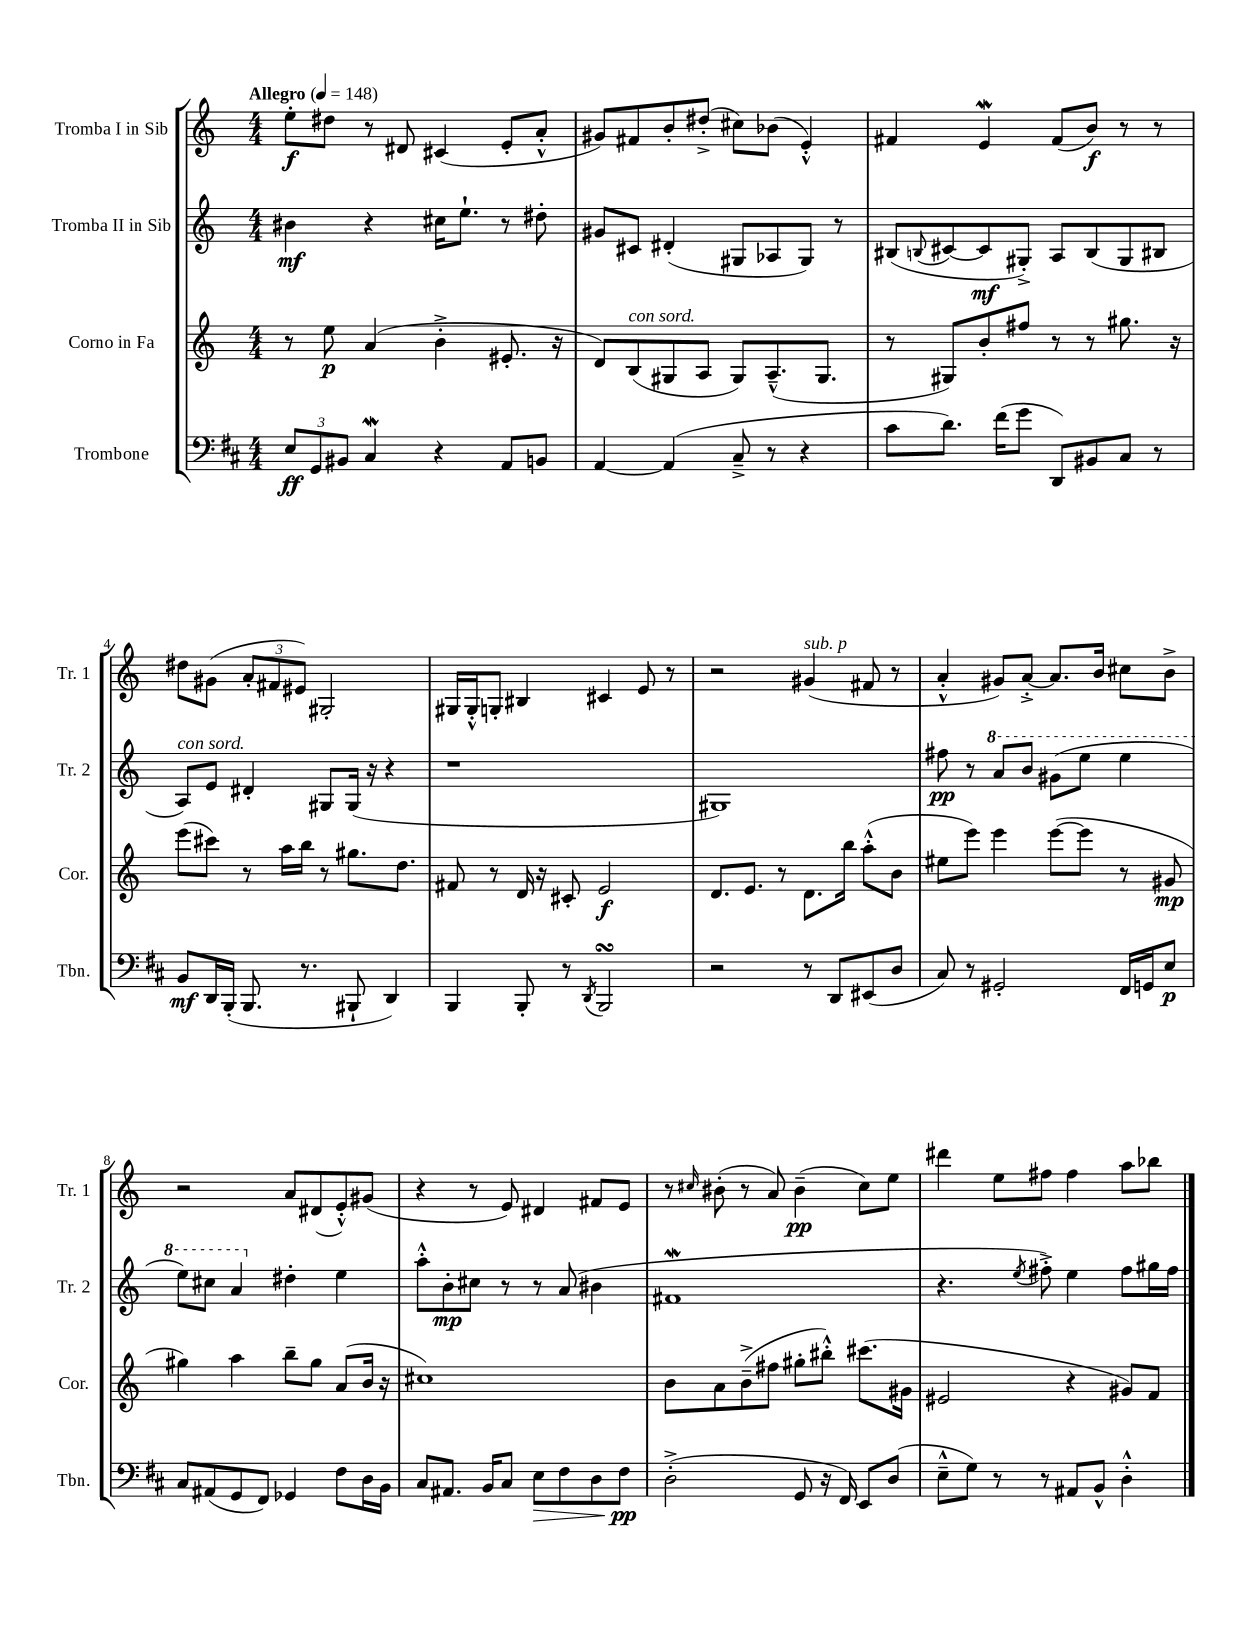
<<
\new StaffGroup <<
\new Staff = "s0" \with { instrumentName = "Tromba I in Sib" shortInstrumentName = "Tr. 1" } {
    \clef treble \key c \major \numericTimeSignature \time 4/4 \tempo "Allegro" 4 = 148
    e''8-.\f dis''8 r8 dis'8 cis'4( e'8-. a'8-.-^ |
    gis'8) fis'8 b'8-. dis''8-.->( cis''8) bes'8( e'4-.-^) |
    fis'4 e'4\mordent fis'8( b'8\f) r8 r8 |
    dis''8 gis'8( \tuplet 3/2 { a'8-. fis'8 eis'8) } gis2-. |
    gis16 gis16-.-^ g8-. bis4 cis'4 e'8 r8 |
    r2 gis'4^\markup { \italic "sub. p" }( fis'8 r8 |
    a'4-.-^ gis'8) a'8~-.-> a'8. b'16 cis''8 b'8-> |
    r2 a'8 dis'8( e'8-.-^) gis'8( |
    r4 r8 e'8) dis'4 fis'8 e'8 |
    r8 \grace { cis''16 } bis'8-.( r8 a'8) bis'4--\pp( cis''8) e''8 |
    dis'''4 e''8 fis''8 fis''4 a''8 bes''8 \bar "|." |
}
\new Staff = "s1" \with { instrumentName = "Tromba II in Sib" shortInstrumentName = "Tr. 2" } {
    \clef treble \key c \major \numericTimeSignature \time 4/4
    bis'4\mf r4 cis''16 e''8.-! r8 dis''8-. |
    gis'8 cis'8 dis'4-.( gis8 aes8 gis8) r8 |
    bis8( \appoggiatura { b8 } cis'8~ cis'8\mf gis8-.->) a8 b8( gis8 bis8 |
    a8^\markup { \italic "con sord." }) e'8 dis'4-. gis8 gis16( r16 r4 |
    r1 |
    gis1) |
    fis''8\pp r8 \ottava #1 a''8 b''8 gis''8( e'''8 e'''4 |
    e'''8) cis'''8 a''4 \ottava #0 dis''4-. e''4 |
    a''8-.-^ b'8-.\mp cis''8 r8 r8 a'8( bis'4 |
    fis'1\mordent |
    r4. \acciaccatura { e''8 } fis''8-.->) e''4 fis''8 gis''16 fis''16 \bar "|." |
}
\new Staff = "s2" \with { instrumentName = "Corno in Fa" shortInstrumentName = "Cor." } {
    \clef treble \key c \major \numericTimeSignature \time 4/4
    r8 e''8\p a'4( b'4-.-> eis'8.-. r16 |
    d'8) b8^\markup { \italic "con sord." }( gis8 a8 gis8) a8.---^( gis8. |
    r8 gis8) b'8-. fis''8 r8 r8 gis''8. r16 |
    e'''8( cis'''8) r8 a''16 b''16 r8 gis''8. d''8. |
    fis'8 r8 d'16 r16 cis'8-. e'2\f |
    d'8. e'8. r8 d'8. b''16 a''8-.-^( b'8 |
    eis''8 e'''8) e'''4 e'''8~( e'''8 r8 gis'8\mp |
    gis''4) a''4 b''8-- gis''8 a'8( b'16 r16 |
    cis''1) |
    b'8 a'8 b'8--->( fis''8 gis''8-. bis''8-.-^) cis'''8.( gis'16 |
    eis'2 r4 gis'8) f'8 \bar "|." |
}
\new Staff = "s3" \with { instrumentName = "Trombone" shortInstrumentName = "Tbn." } {
    \clef bass \key d \major \numericTimeSignature \time 4/4
    \tuplet 3/2 { e8\ff g,8 bis,8 } cis4\mordent r4 a,8 b,8 |
    a,4~ a,4( cis8---> r8 r4 |
    cis'8 d'8.) fis'16( g'8 d,8) bis,8 cis8 r8 |
    b,8\mf d,16 b,,16-.( b,,8. r8. bis,,8-! d,4) |
    b,,4 b,,8-. r8 \acciaccatura { d,8 } b,,2\turn |
    r2 r8 d,8 eis,8( d8 |
    cis8) r8 gis,2-. fis,16 g,16 e8\p |
    cis8 ais,8( g,8 fis,8) ges,4 fis8 d16 b,16 |
    cis8 ais,8. b,16 cis8 e8\> fis8 d8 fis8\pp\! |
    d2-.->( g,8 r16 fis,16) e,8 d8( |
    e8---^ g8) r8 r8 ais,8 b,8-^ d4-.-^ \bar "|." |
}
>>
>>
